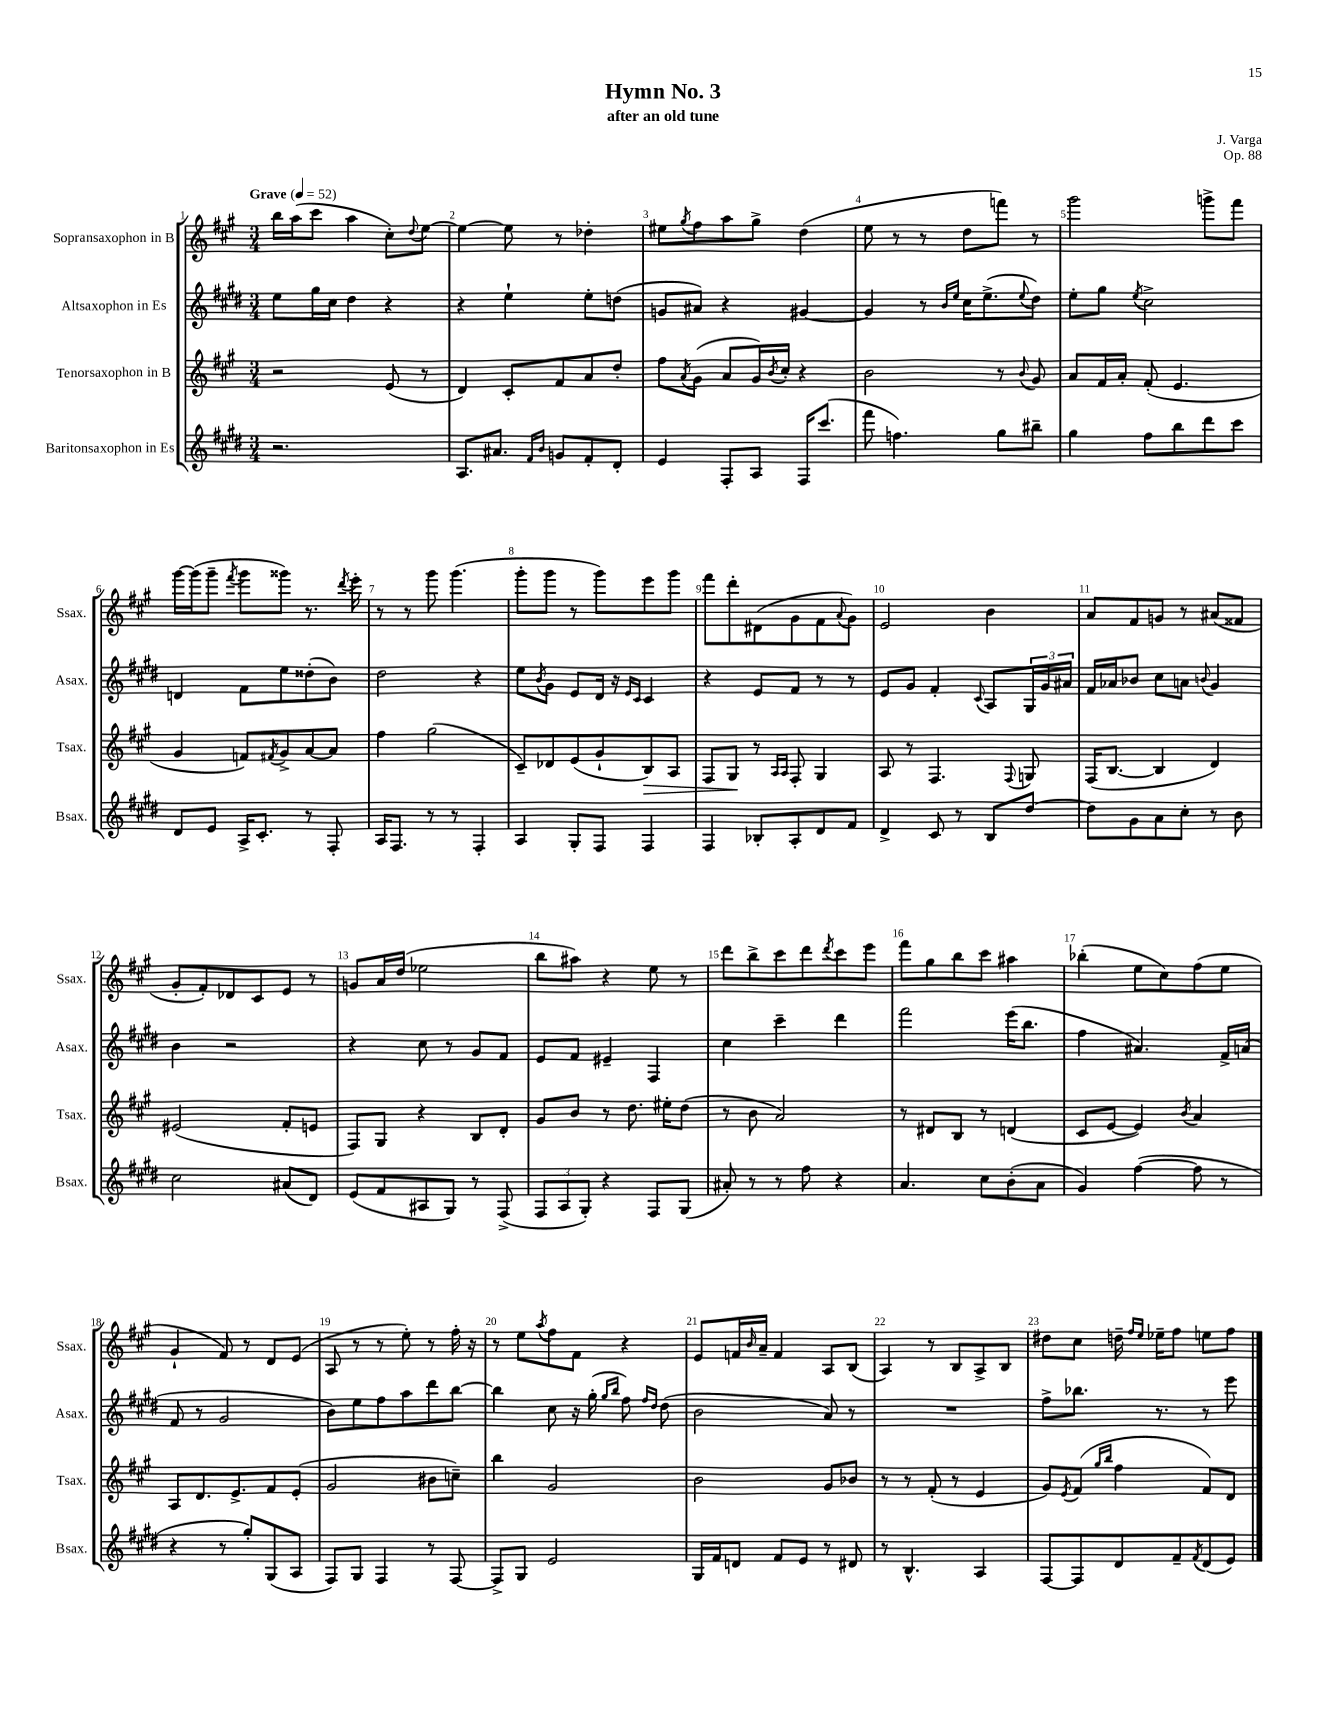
\header { title = "Hymn No. 3" composer = "J. Varga" subtitle = "after an old tune" opus = "Op. 88" }
<<
\new StaffGroup <<
\new Staff = "s0" \with { instrumentName = "Sopransaxophon in B" shortInstrumentName = "Ssax." } {
    \clef treble \key a \major \numericTimeSignature \time 3/4 \tempo "Grave" 4 = 52
    b''16 a''16( cis'''8 a''4 cis''8-.) \appoggiatura { d''8 } e''8~ |
    e''4~ e''8 r8 des''4-. |
    eis''8 \acciaccatura { gis''8 } fis''8 a''8 gis''8-> d''4( |
    e''8 r8 r8 d''8 f'''8) r8 |
    gis'''2 g'''8-> fis'''8 |
    gis'''16~ gis'''16( gis'''8-- \acciaccatura { fis'''8 } gis'''8 gisis'''8) r8. \acciaccatura { d'''8 } e'''16-. |
    r8 r8 gis'''8 gis'''4.( |
    gis'''8-. gis'''8 r8 gis'''8) e'''8 gis'''8 |
    fis'''8 d'''8-. dis'8( gis'8 fis'8 \appoggiatura { a'8 } gis'8) |
    e'2 b'4 |
    a'8 fis'8 g'8 r8 ais'8( fisis'8 |
    gis'8-. fis'8-.) des'8 cis'8 e'8 r8 |
    g'8 a'16 d''16( ees''2 |
    b''8 ais''8) r4 e''8 r8 |
    d'''8 b''8-> cis'''8 d'''8 \acciaccatura { d'''8 } cis'''8 e'''8 |
    fis'''8 gis''8 b''8 cis'''8 ais''4 |
    bes''4-.( e''8 cis''8) fis''8( e''8 |
    gis'4-! fis'8) r8 d'8 e'8( |
    a8 r8 r8 e''8-.) r8 fis''16-. r16 |
    r8 e''8 \acciaccatura { a''8 } fis''8 fis'8 r4 |
    e'8 f'16 \grace { b'16 } a'16-- f'4 a8 b8( |
    a4) r8 b8 a8-> b8 |
    dis''8 cis''8 d''16-- \grace { fis''16 e''16 } ees''16-- fis''8 e''8 fis''8 \bar "|." |
}
\new Staff = "s1" \with { instrumentName = "Altsaxophon in Es" shortInstrumentName = "Asax." } {
    \clef treble \key e \major \numericTimeSignature \time 3/4
    e''8 gis''16 cis''16 dis''4 r4 |
    r4 e''4-! e''8-. d''8( |
    g'8 ais'8) r4 gis'4~ |
    gis'4 r8 \grace { b'16 e''16 } cis''16 e''8.->( \appoggiatura { e''8 } dis''8) |
    e''8-. gis''8 \acciaccatura { e''8 } cis''2-> |
    d'4 fis'8 e''8 disis''8-.( b'8) |
    dis''2 r4 |
    e''8 \acciaccatura { b'8 } gis'8 e'8 dis'16 r16 \grace { e'16 cis'16 } cis'4 |
    r4 e'8 fis'8 r8 r8 |
    e'8 gis'8 fis'4-. \appoggiatura { cis'8 } a8 \tuplet 3/2 { gis16 gis'16 ais'16 } |
    fis'16 aes'16 bes'8 cis''8 a'8 \appoggiatura { b'8 } gis'4 |
    b'4 r2 |
    r4 cis''8 r8 gis'8 fis'8 |
    e'8 fis'8 eis'4-- fis4 |
    cis''4 cis'''4-- dis'''4 |
    fis'''2 e'''16( b''8. |
    fis''4 ais'4.) fis'16-> a'16( |
    fis'8 r8 gis'2 |
    b'8) e''8 fis''8 a''8 dis'''8 b''8~ |
    b''4 cis''8 r16 gis''16-.( \grace { gis''16 b''16 } fis''8) \grace { fis''16 dis''16 } dis''8( |
    b'2 a'8) r8 |
    R2. |
    fis''8-> bes''8. r8. r8 e'''8 \bar "|." |
}
\new Staff = "s2" \with { instrumentName = "Tenorsaxophon in B" shortInstrumentName = "Tsax." } {
    \clef treble \key a \major \numericTimeSignature \time 3/4
    r2 e'8( r8 |
    d'4) cis'8-. fis'8 a'8 d''8-. |
    fis''8 \acciaccatura { a'8 } gis'8( a'8 gis'16) \acciaccatura { b'8 } cis''16-. r4 |
    b'2 r8 \appoggiatura { b'8 } gis'8 |
    a'8 fis'16 a'16-. fis'8-.( e'4. |
    gis'4 f'8) \acciaccatura { fis'8 } gis'8-> a'8~ a'8 |
    fis''4 gis''2( |
    cis'8--) des'8 e'8( gis'8-! b8\>) a8 |
    fis8 gis8\! r8 \grace { a16 a16 } fis8-. gis4 |
    a8 r8 fis4. \appoggiatura { fis8 } g8 |
    fis16( b8.~ b4 d'4) |
    eis'2( fis'8-. e'8 |
    fis8) gis8 r4 b8 d'8-. |
    gis'8 b'8 r8 d''8. eis''16-. d''8( |
    r8 b'8 a'2) |
    r8 dis'8 b8 r8 d'4( |
    cis'8 e'8~ e'4) \acciaccatura { b'8 } a'4 |
    a8 d'8. e'8.-> fis'8 e'8-.( |
    gis'2 bis'8 c''8--) |
    b''4 gis'2 |
    b'2 gis'8 bes'8 |
    r8 r8 fis'8-.( r8 e'4 |
    gis'8) \acciaccatura { e'8 } fis'8( \grace { gis''16 b''16 } fis''4 fis'8) d'8 \bar "|." |
}
\new Staff = "s3" \with { instrumentName = "Baritonsaxophon in Es" shortInstrumentName = "Bsax." } {
    \clef treble \key e \major \numericTimeSignature \time 3/4
    r2. |
    a8. ais'8. \grace { fis'16 b'16 } g'8 fis'8-. dis'8-. |
    e'4 fis8-. a8 fis16 cis'''8.( |
    fis'''8 f''4.) gis''8 bis''8-- |
    gis''4 fis''8 b''8 dis'''8 cis'''8 |
    dis'8 e'8 a16-> cis'8.-. r8 fis8-. |
    a16 fis8. r8 r8 fis4-. |
    a4 gis8-. fis8 fis4 |
    fis4 bes8-. a8-. dis'8 fis'8 |
    dis'4-> cis'8 r8 b8 dis''8~ |
    dis''8 gis'8 a'8 cis''8-. r8 b'8 |
    cis''2 ais'8( dis'8) |
    e'8( fis'8 ais8 gis8) r8 fis8->( |
    \tuplet 3/2 { fis8 a8 gis8-.) } r4 fis8 gis8( |
    ais'8-.) r8 r8 fis''8 r4 |
    a'4. cis''8 b'8-.( a'8 |
    gis'4) fis''4~( fis''8 r8 |
    r4 r8 gis''8-.) gis8( a8 |
    fis8) gis8 fis4 r8 fis8~ |
    fis8-> gis8 e'2 |
    gis16 fis'16 d'8 fis'8 e'8 r8 dis'8 |
    r8 b4.-^ a4 |
    fis8~ fis8 dis'8 fis'8-- \acciaccatura { fis'8 } dis'8( e'8) \bar "|." |
}
>>
>>
\layout { \context { \Score \override BarNumber.break-visibility = ##(#f #t #t) barNumberVisibility = #all-bar-numbers-visible } }
